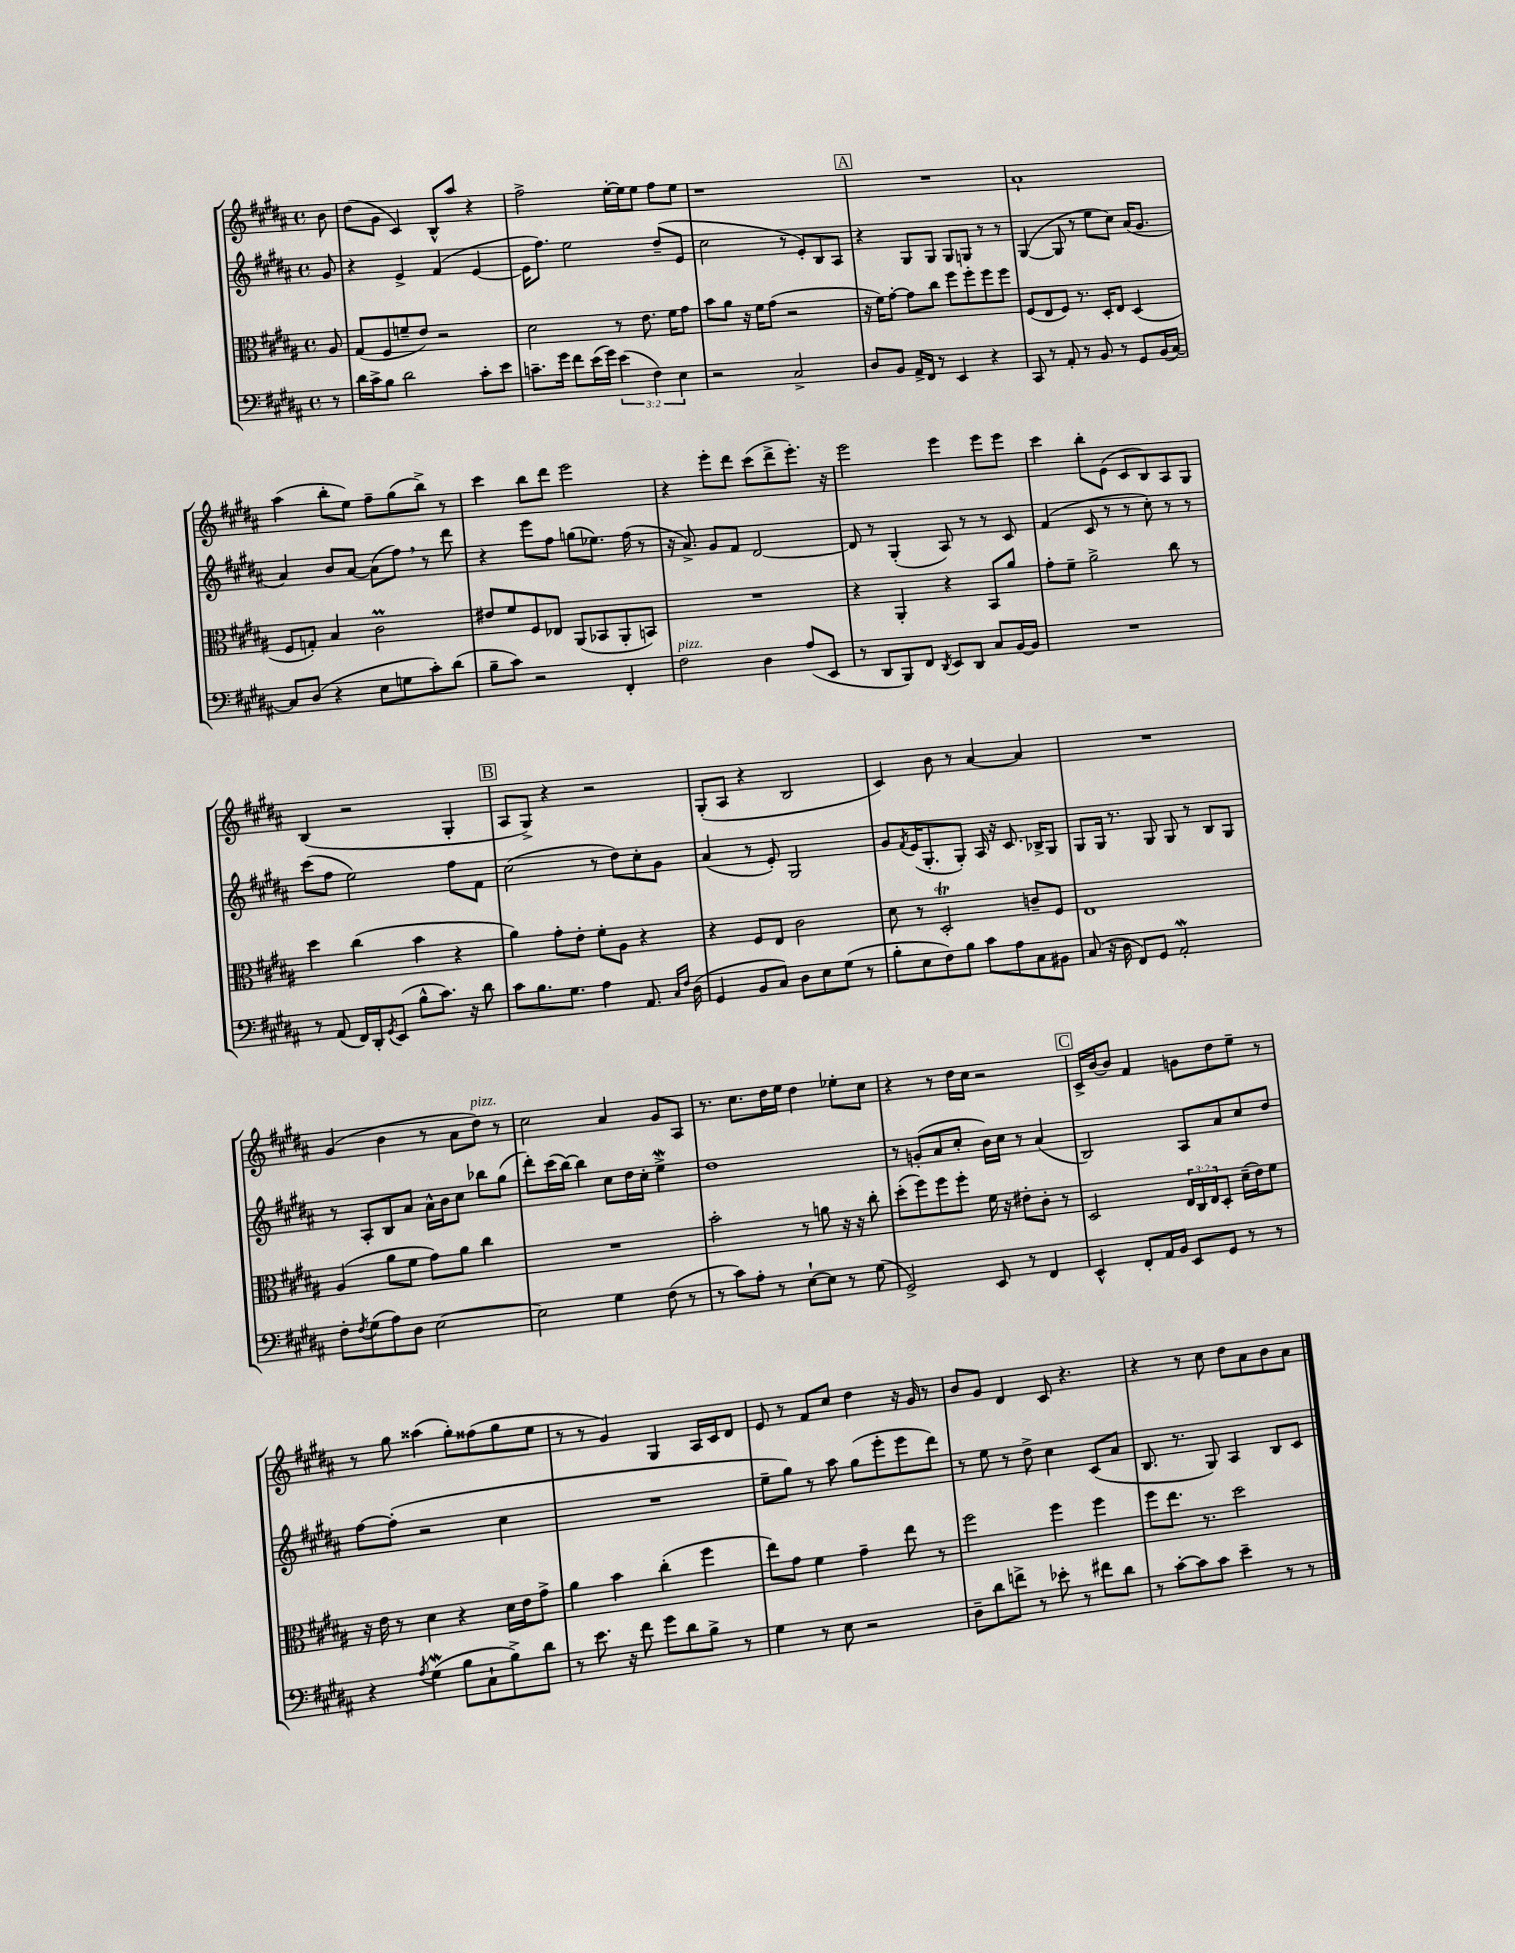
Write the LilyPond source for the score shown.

<<
\new StaffGroup <<
\new Staff = "s0" {
    \clef treble \key b \major \defaultTimeSignature \time 4/4 \partial 8
    b'8 |
    dis''8( gis'8 cis'4) b8-^ ais''8 r4 |
    fis''2-> e''16~-. e''16 e''8 fis''8 e''8 |
    r1 |
    \mark \markup { \box "A" } R1 |
    ais'1-! |
    ais''4( b''8-. e''8) fis''8-- gis''8( b''8->) r8 |
    cis'''4 b''8 dis'''8 e'''2 |
    r4 e'''8-. dis'''8 cis'''8( dis'''8-> e'''8.-.) r16 |
    e'''2 e'''4 e'''8 e'''8 |
    cis'''4 b''8-. e'8( cis'8 b8) ais8 gis8 |
    b4( r2 gis4-. |
    \mark \markup { \box "B" } ais8 gis8->) r4 r2 |
    gis8-.( ais8 r4 b2 |
    cis'4) b'8 r8 ais'4~ ais'4 |
    R1 |
    gis'4( b'4 r8 ais'8 dis''8^\markup { \italic "pizz." }) r8 |
    cis''2 ais'4 gis'8 ais8 |
    r8. cis''8. dis''16 e''16 dis''4 ees''8-. cis''8 |
    r4 r8 dis''16 cis''16 r2 |
    \mark \markup { \box "C" } cis'16-> b'16~ b'8 fis'4 g'8 dis''8 e''8-- r8 |
    r8 gis''8 aisis''4( gis''8-.) fisis''8( gis''8 e''8 |
    r8 r8 gis'4) gis4 ais16 cis'16 dis'8 |
    e'8 r8 fis'8 cis''8 dis''4 r16 gis'16 r8 |
    b'8 gis'8 dis'4 cis'8 r4. |
    r4 r8 cis''8 dis''8 ais'8 b'8 ais'8 \bar "|." |
}
\new Staff = "s1" {
    \clef treble \key b \major \defaultTimeSignature \time 4/4 \partial 8
    gis'8 |
    r4 e'4-> fis'4( e'4~ |
    e'16 fis''8.) e''2 dis''8--( e'8 |
    cis''2 r8 e'8-.) b8 ais8 |
    \mark \markup { \box "A" } r4 gis8 gis8 gis8 g8 r8 r8 |
    gis4~( gis8 r8 e''8 cis''8) ais'16( gis'8. |
    ais'4) b'8 ais'8~ ais'8( fis''8) \breathe r8 dis'''8 |
    r4 e'''8 fis''8 g''8( ees''8.) fis''16( r8 |
    r16 ais'8.->) gis'8 fis'8 dis'2~ |
    dis'8 r8 gis4-.( ais8) r8 r8 cis'8 |
    fis'4( cis'8 r8 r8 cis''8-.) r8 r8 |
    cis'''8( fis''8 e''2) fis''8 fis'8 |
    \mark \markup { \box "B" } cis''2( r8 dis''8) cis''8-. gis'8 |
    ais'4( r8 e'8-.) gis2 |
    gis'8 \acciaccatura { fis'8 } e'16( gis8.-. gis8-.) ais16 r16 cis'8. bes16-> gis8 |
    gis8 gis16 r8. gis8 gis8 r8 b8 gis8 |
    r8 ais8-. b8 ais'8 ais'16-^ b'16 cis''8 bes''8 gis''8( |
    dis'''8-.) cis'''16( b''16~) b''4 cis''8 dis''16 cis''16-. e''4->\mordent |
    dis''1 |
    r8 g'8-.( ais'8 cis''8-. b'16) cis''16 r8 ais'4( |
    \mark \markup { \box "C" } b2) ais8 ais'8 cis''8 dis''8 |
    fis''8~ fis''8-.( r2 cis''4 |
    R1 |
    e''8-- gis''8) r8 ais''8 gis''8( e'''8-. e'''8 dis'''8) |
    r8 e''8 r8 dis''8-> cis''4 cis'8( ais'8 |
    b8. r8. gis8) ais4 b8 cis'8 \bar "|." |
}
\new Staff = "s2" {
    \clef alto \key b \major \defaultTimeSignature \time 4/4 \override Staff.TupletNumber.text = #tuplet-number::calc-fraction-text \partial 8
    ais8 |
    gis8( fis8 f'8-- e'8) r2 |
    dis'2 r8 e'8. fis'16 gis'8 |
    b'8 ais'8 r16 fis'16 gis'8( r2 |
    \mark \markup { \box "A" } r16 fis'16) gis'8~-. gis'8 cis''8 fis''8 fis''8-. fis''8 fis''8 |
    fis8( e8 fis8) r8. dis16-. e8 dis4( |
    fis8 g8-.) b4 cis'2\prall |
    eis'8 fis'8 fis8 ees8 ais,8( bes,8 ais,8-. b,8) |
    R1 |
    r4 ais,4-. r4 b,8 ais'8 |
    gis'8-. fis'8-- ais'2-> cis''8 r8 |
    dis''4 cis''4( b'4 r4 |
    \mark \markup { \box "B" } ais'4) gis'8-. e'8-. fis'8-. ais8 r4 |
    r4 fis8 e8 cis'2 |
    dis'8 r8 dis2-.\trill c'8-- fis8 |
    e1 |
    ais4( ais'8 fis'8 gis'8) ais'8 cis''4 |
    R1 |
    b'2-. r8 a'8 r16 r16 cis''8-. |
    dis''8-.( fis''8) fis''8 fis''8-. fis'16 r16 eis'8-. cis'8-. r8 |
    \mark \markup { \box "C" } dis2 \tuplet 3/2 { e16 cis16 e16 } dis8-. dis'16--( e'16) fis'8 |
    r16 e'16 r8 dis'4 r4 dis'16 e'16 gis'8-> |
    ais'4 b'4 cis''4-.( fis''4 |
    e''8) gis'8 fis'4 gis'4-- e''8 r8 |
    fis''2 fis''4 fis''4 |
    fis''8 e''8. r8. dis''2 \bar "|." |
}
\new Staff = "s3" {
    \clef bass \key b \major \defaultTimeSignature \time 4/4 \override Staff.TupletNumber.text = #tuplet-number::calc-fraction-text \partial 8
    r8 |
    dis'16 cis'16-> b8 dis'2 cis'8-. e'8 |
    c'8.-- gis'16 fis'8 e'16( gis'16) \tuplet 3/2 { e'4( fis4) e4 } |
    r2 cis2-> |
    \mark \markup { \box "A" } dis8 b,8 ais,16-> fis,16 r8 e,4 r4 |
    cis,8 r8 ais,8-. r8 b,8 r8 gis,8 b,16( cis16~) |
    cis8 dis8( r4 e8 g8 cis'8-.) dis'8( |
    b8-- cis'8) r2 fis,4-. |
    fis2^\markup { \italic "pizz." } dis4 ais8( e,8 |
    r8 dis,8 b,,8) fis,8 \acciaccatura { dis,8 } e,8 dis,8 cis8 b,16~ b,16 |
    R1 |
    r8 ais,8( fis,16) dis,16-. \acciaccatura { gis,8 } e,8( b8-^ cis'8.) r16 dis'8 |
    \mark \markup { \box "B" } cis'8 b8. gis8. ais4 ais,8. \grace { cis16 fis16 } dis16( |
    gis,4 b,8 cis8) dis8 e8 gis8( r8 |
    b8-. e8 fis8) b8 cis'8 ais8 cis8 bis,8 |
    cis8( r16 dis16 fis,8) gis,8 ais,2-.\mordent |
    fis8-. \acciaccatura { fis8 } gis8( ais8) dis8 e2~ |
    e2 gis4 fis8( r8 |
    r8 cis'8) ais8-. r8 e8~-! e8 r8 gis8( |
    gis,2->) e,8 r8 fis,4 |
    \mark \markup { \box "C" } e,4-^ fis,8-. ais,16 b,16 e,8 gis,8 r8 r8 |
    r4 \acciaccatura { ais8 } gis4\mordent( b8 cis8-! b8->) dis'8 |
    r8 e'8. r16 fis'8 gis'8 dis'8 b8-> r8 |
    gis4 r8 e8 r2 |
    dis8-- dis'8 f'8-> r8 ees'8-. r8 fis'8 dis'8 |
    r8 cis'8~-. cis'8 cis'8 e'4-- r8 r8 \bar "|." |
}
>>
>>
\layout { \context { \Score \remove "Bar_number_engraver" } }
